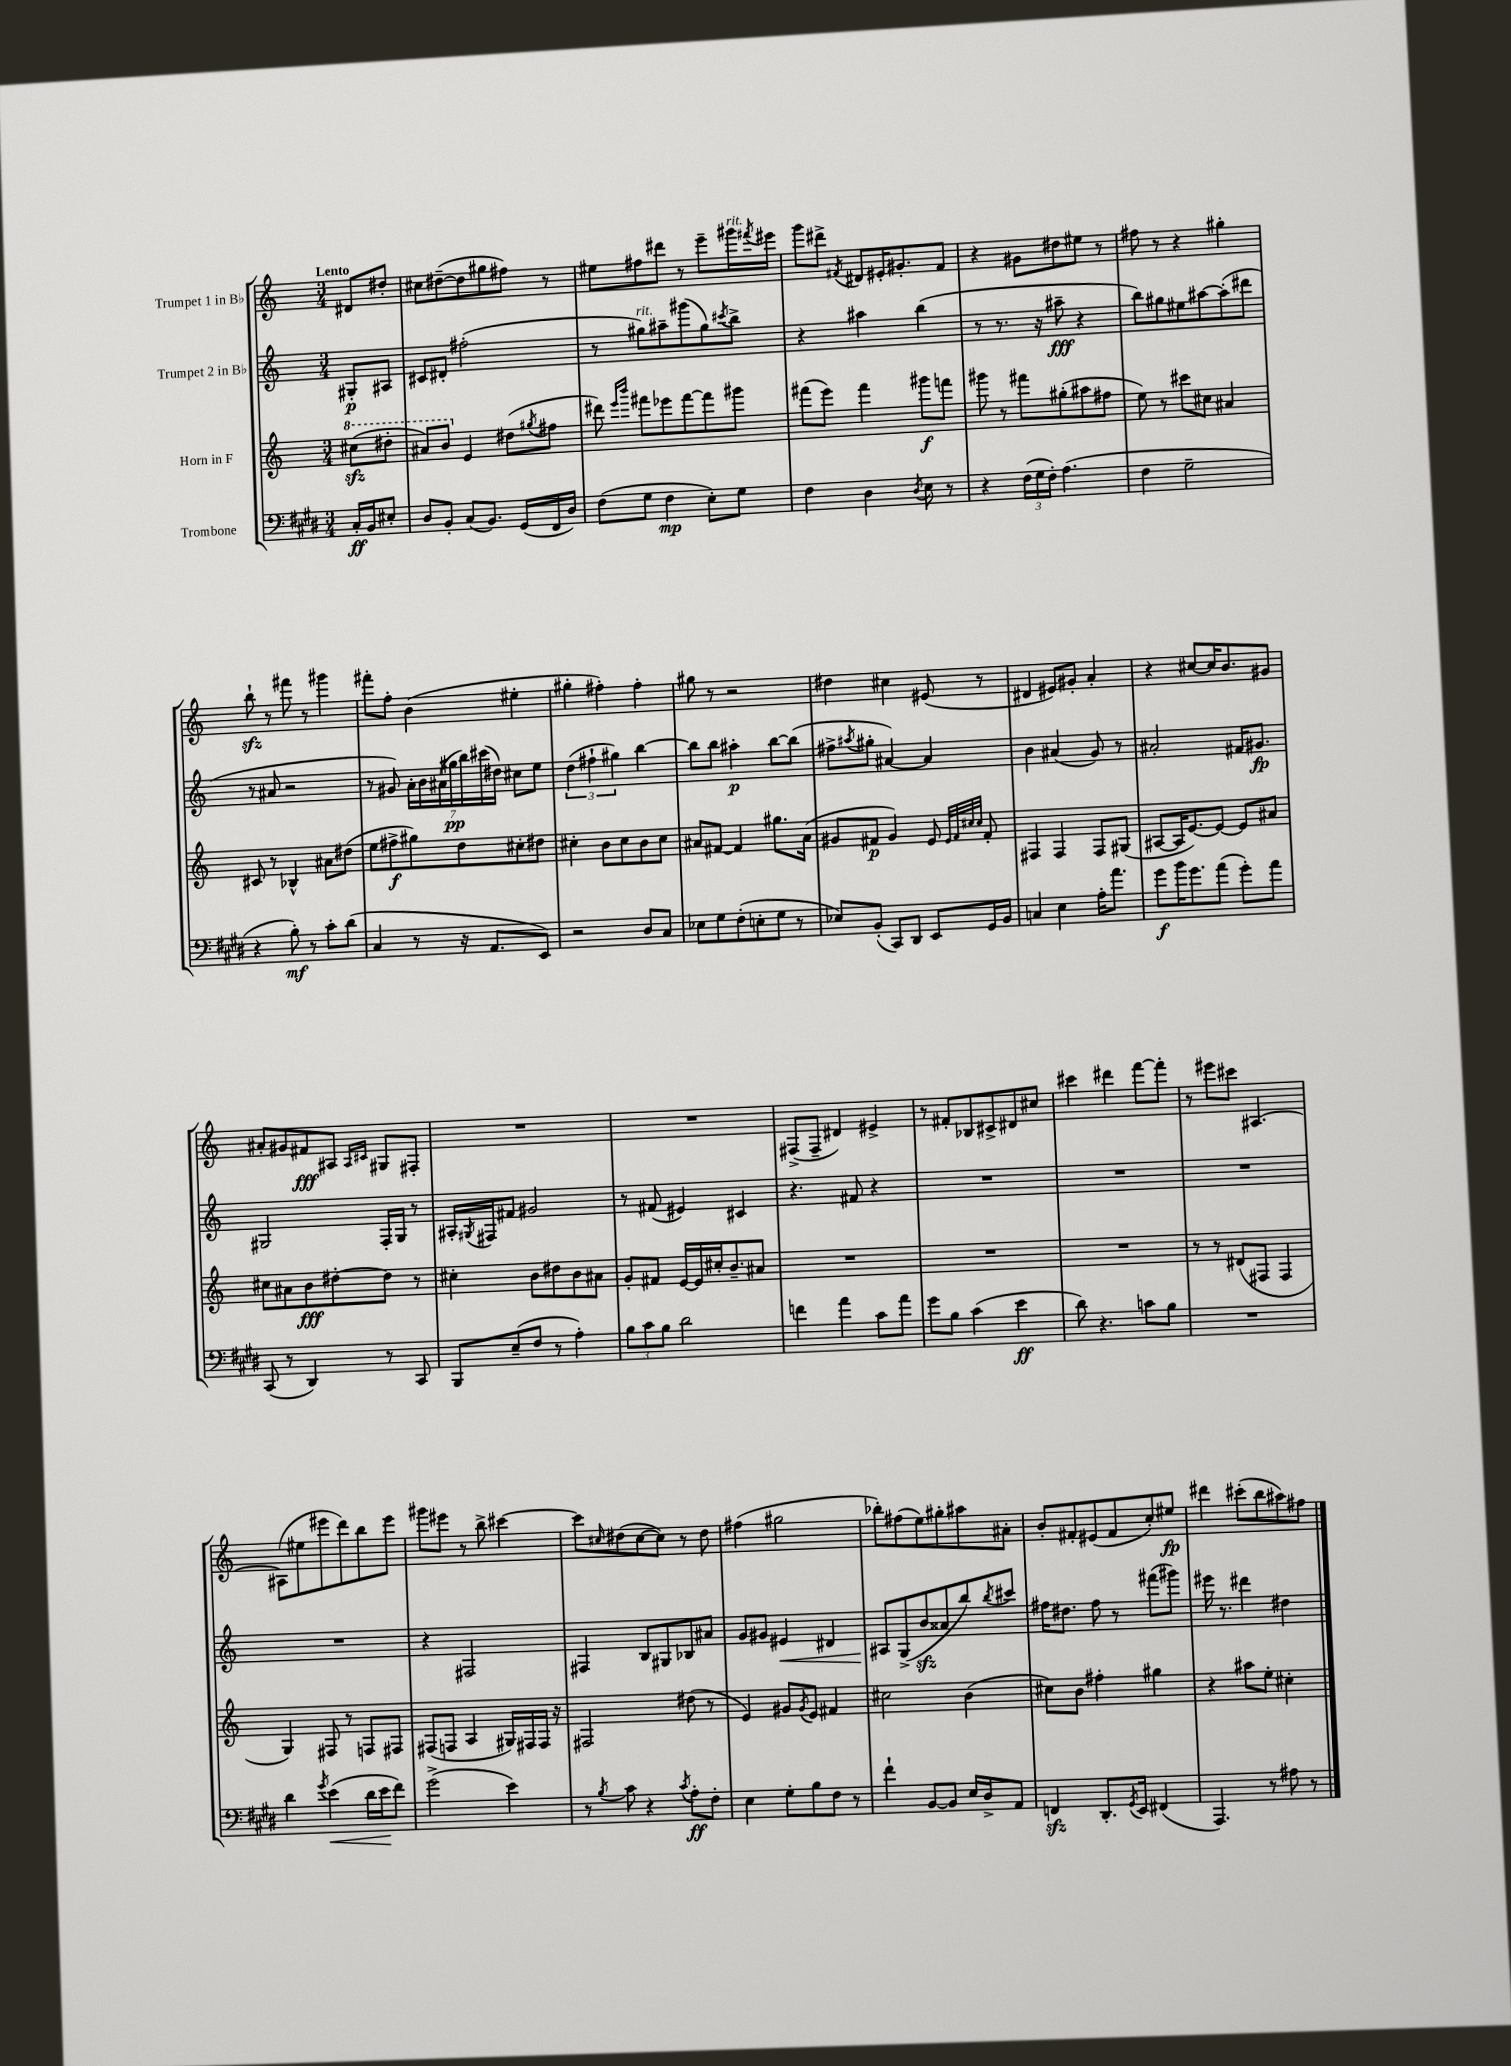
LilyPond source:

<<
\new StaffGroup <<
\new Staff = "s0" \with { instrumentName = "Trumpet 1 in Bb" } {
    \clef treble \key c \major \numericTimeSignature \time 3/4 \partial 4 \tempo "Lento"
    dis'8 dis''8-. |
    cis''8 dis''8~--( dis''8 gis''8 fis''8) r8 |
    eis''8 fis''8 dis'''8 r8 e'''8-- gis'''16^\markup { \italic "rit." } \acciaccatura { fis'''8 } eis'''16 |
    g'''8 dis'''8-> \acciaccatura { fis'8 } dis'8 eis'16-. gis'8.-. fis'8 |
    r4 gis'8 dis''8 eis''8 r8 |
    fis''8 r8 r4 gis''4-. |
    b''8-!\sfz r8 fis'''8 r8 gis'''4 |
    fis'''8-. f''8-. b'4( eis''4-. |
    gis''4-. fis''4-.) fis''4-. |
    gis''8 r8 r2 |
    dis''4 cis''4 eis'8( r8 |
    dis'4 eis'8) gis'8-. a'4-. |
    r4 cis''8~ cis''16 b'8. gis'8 |
    ais'8-. gis'8 fis'8\fff ais8 \grace { ais16 cis'16 } gis8 fis8-. |
    R2. |
    R2. |
    fis8->( fis8-- dis'4) eis'4-> |
    r8 fis'8-. bes8 cis'8-> dis'8 cis''8 |
    cis'''4 dis'''4 f'''8~ f'''8-. |
    r8 eis'''8 cis'''8 ais4.~ |
    ais8( eis''8 eis'''8 d'''8) b''8 eis'''8 |
    gis'''8 eis'''8 r8 b''8-> cis'''4~ |
    cis'''8 \grace { cis''16 } dis''8( cis''8~ cis''8) r8 dis''8 |
    fis''4( gis''2 |
    bes''8-.) fis''8( e''8) gis''8-. ais''8 ais'8-. |
    b'8-. fis'8-. eis'8( fis'8 c''8-.) eis''8\fp |
    dis'''4 cis'''8-.( b''8 ais''8) fis''8 \bar "|." |
}
\new Staff = "s1" \with { instrumentName = "Trumpet 2 in Bb" } {
    \clef treble \key c \major \numericTimeSignature \time 3/4 \partial 4
    gis8-.\p ais8 |
    cis'8 dis'8-. fis''2-.( |
    r8 gis''8^\markup { \italic "rit." }) ais''8-- gis'''8( gis''8) \acciaccatura { cis'''8 } b''8-> |
    r4 ais''4 b''4( |
    r8 r8. r16 ais''8--\fff r4 |
    b''8) gis''8 eis''8 ais''8~ ais''8-.( dis'''8 |
    r8 ais'8 r2 |
    r8 gis'8) \tuplet 7/4 { a'16-. b'16 ais'16( gis''16\pp b''16) cis'''16( dis''16) } cis''8 e''8 |
    \tuplet 3/2 { d''4( fis''4-! gis''4) } b''4~ |
    b''8 b''8 ais''4-.\p b''8~ b''8( |
    fis''8-> \acciaccatura { ais''8 } gis''8-. ais'4~) ais'4 |
    b'4 ais'4( g'8) r8 |
    ais'2-. fis'16 gis'8.\fp |
    gis2 f16-. gis16 r8 |
    ais16-. \acciaccatura { gis8 } fis16 fis'8 gis'2 |
    r8 fis'8( eis'4) cis'4 |
    r4. fis'8 r4 |
    R2. |
    R2. |
    R2. |
    R2. |
    r4 fis2 |
    fis4 b8 gis8 bes8 ais'8 |
    g'8 gis'8 eis'4\< dis'4 |
    ais8\! g8->( b'8\sfz aisis'8 b''8) \acciaccatura { b''8 } cis'''8 |
    fis''16 dis''8. fis''8 r8 fis'''8( gis'''8) |
    eis'''16 r8. dis'''4 dis''4 \bar "|." |
}
\new Staff = "s2" \with { instrumentName = "Horn in F" } {
    \clef treble \key c \major \numericTimeSignature \time 3/4 \partial 4
    \ottava #1 cis'''8\sfz( dis'''8-. |
    ais''8) b''8 \ottava #0 e'4 dis''8( \acciaccatura { gis''8 } fis''8 |
    dis'''8) \grace { e'''16 b'''16 } fis'''8 ees'''8 fis'''8~ fis'''8 gis'''8 |
    fis'''8( e'''8) fis'''4 gis'''8\f f'''8 |
    gis'''8 r8 fis'''8 gis''8-.( ais''8 fis''8 |
    e''8) r8 cis'''8 cis''8 ais'4 |
    cis'8 r8 bes4-^ ais'8 dis''8( |
    e''8 fis''8->\f gis''8) d''8 cis''8-. dis''8 |
    cis''4-. b'8 cis''8 b'8 cis''8 |
    ais'8 fis'8~ fis'4 gis''8. ais'16( |
    gis'8 fis'8\p gis'4) e'8 \grace { e'32 fis'32 cis''32 cis''32 } fis'8-. |
    fis4 fis4 fis8 gis8( |
    ais8~ ais16 e'8.~) e'8~ e'8 ais'8 |
    cis''8 ais'8 b'8\fff dis''8~-. dis''8 r8 |
    cis''4-. b'8 dis''8 b'8 ais'8 |
    g'8-. fis'8 e'16~ e'16 cis''16-. b'8.-- ais'8 |
    R2. |
    R2. |
    R2. |
    r8 r8 dis'8( fis8 fis4 |
    g4) fis8 r8 f8 fis8 |
    fis8( f8 a4 gis16) fis16 fis16 r16 |
    fis2 dis''8( r8 |
    e'4) gis'8 \acciaccatura { gis'8 } e'8 fis'4 |
    cis''2 b'4( |
    cis''8) b'8 fis''4-. gis''4 |
    r4 ais''8 e''8-. cis''4-. \bar "|." |
}
\new Staff = "s3" \with { instrumentName = "Trombone" } {
    \clef bass \key e \major \numericTimeSignature \time 3/4 \partial 4
    cis16-.\ff b,16 eis8-. |
    dis8 b,8-. cis8( b,8.) gis,16( fis,16 dis16) |
    fis8( gis8 fis4\mp e8-.) gis8 |
    fis4 dis4 \acciaccatura { dis8 } e8 r8 |
    r4 \tuplet 3/2 { fis16( gis16 fis16-.) } a4.( |
    fis4 gis2-- |
    r4 b8-.\mf) r8 cis'8-. dis'8( |
    cis4 r8 r16 a,8. e,8) |
    r2 dis8 cis8 |
    ees8 gis8 fis8-.( e8-. gis8 r8 |
    ees8) b,8-.( cis,8) dis,8 e,8 gis,16 b,16 |
    c4 e4 a16-. a'8. |
    gis'8\f b'16 gis'8. a'8( gis'8-.) a'8 |
    cis,8( r8 dis,4) r8 cis,8 |
    b,,8 e8--( fis8 r8 a4-.) |
    \tuplet 3/2 { b8 cis'8 b8 } dis'2 |
    f'4 a'4 cis'8 a'8 |
    gis'8 b8 cis'4( e'4\ff |
    dis'8) r4. c'8 b8 |
    R2. |
    dis'4 \acciaccatura { gis'8 } e'4\<( dis'16 e'16\! fis'8) |
    gis'2->( e'4) |
    r8 \acciaccatura { b8 } cis'8 r4 \acciaccatura { cis'8 } a8-.\ff fis8-. |
    e4 gis8-. b8 fis8 r8 |
    fis'4-! b,8~ b,8 e16 dis16-> a,8 |
    f,4\sfz dis,8.-. \acciaccatura { gis,8 } e,16 fis,4( |
    a,,4.) r8 ais8 r8 \bar "|." |
}
>>
>>
\layout { \context { \Score \remove "Bar_number_engraver" } }
